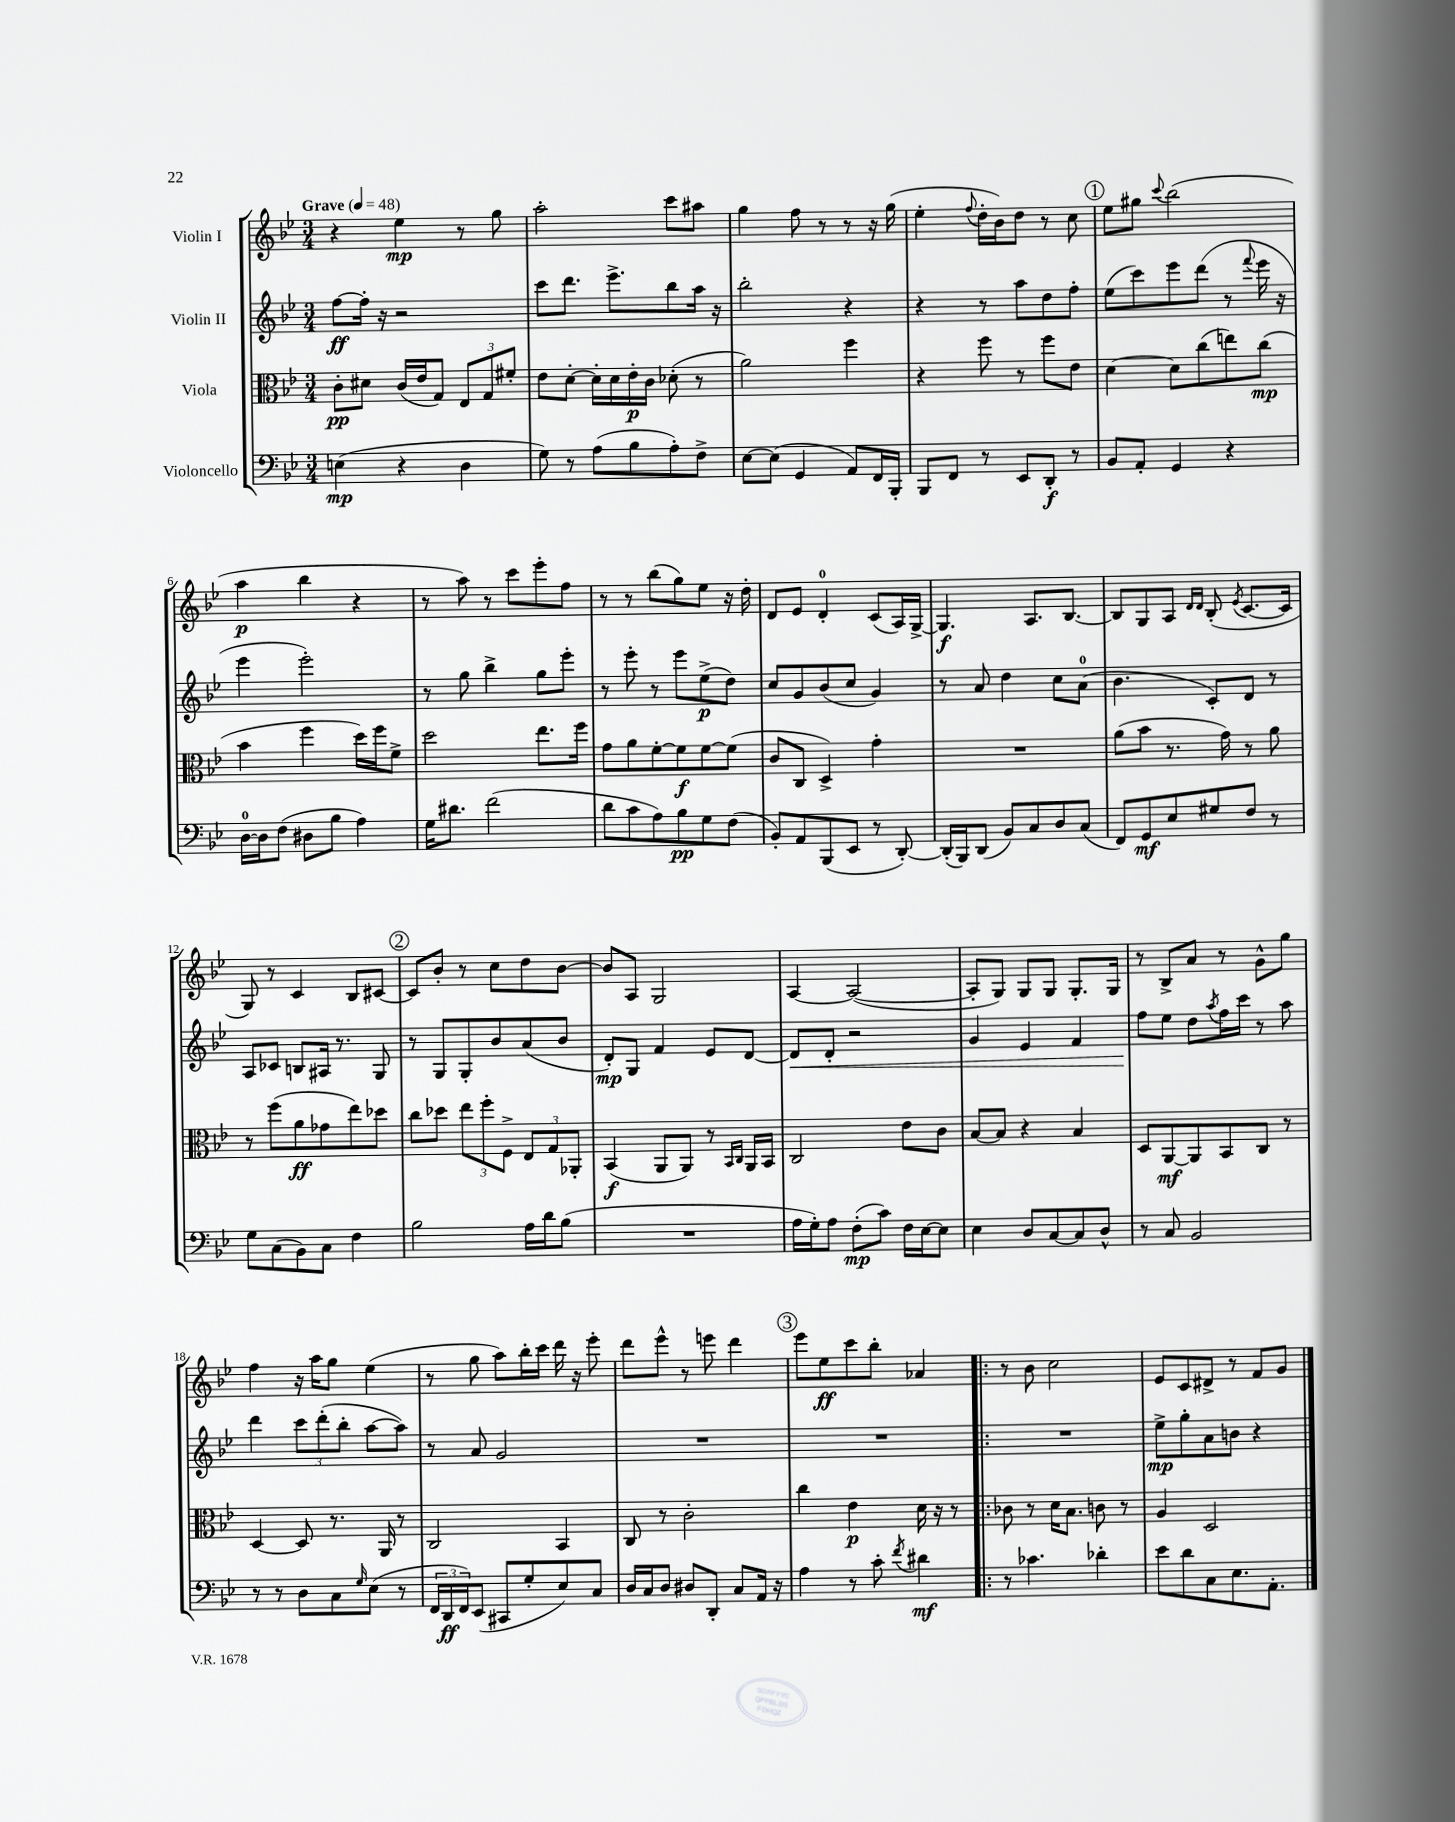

**kern	**dynam	**kern	**dynam	**kern	**dynam	**kern	**dynam
*part4	*part4	*part3	*part3	*part2	*part2	*part1	*part1
*staff4	*staff4	*staff3	*staff3	*staff2	*staff2	*staff1	*staff1
*I"Violoncello	*	*I"Viola	*	*I"Violin II	*	*I"Violin I	*
*clefF4	*	*clefC3	*	*clefG2	*	*clefG2	*
*k[b-e-]	*	*k[b-e-]	*	*k[b-e-]	*	*k[b-e-]	*
*M3/4	*	*M3/4	*	*M3/4	*	*M3/4	*
*MM48	*	*MM48	*	*MM48	*	*MM48	*
=1	=1	=1	=1	=1	=1	=1	=1
!	!	!	!	!	!	!LO:TX:a:B:t=Grave	!
(4En\	mp	8c'\L	pp	[8ff\L	ff	4r	.
.	.	8d#X\J	.	16ff'\Jk]	.	.	.
.	.	.	.	16r	.	.	.
4r	.	(16c/LL	.	2r	.	4ee-\	mp
.	.	16e-/J	.	.	.	.	.
.	.	8G/J)	.	.	.	.	.
4D\	.	12E-/L	.	.	.	8r	.
.	.	12G/	.	.	.	.	.
.	.	.	.	.	.	8gg\	.
.	.	12f#X'/J	.	.	.	.	.
=2	=2	=2	=2	=2	=2	=2	=2
8G\)	.	8e-\L	.	8ccc\L	.	2aa'\	.
8r	.	[8d'\J	.	8.ddd\J	.	.	.
(8A\L	.	16d'\LL]	.	.	.	.	.
.	.	16d\	.	8.eee-^\L	.	.	.
8B-\	.	16e-'\	p	.	.	.	.
.	.	16c\JJ	.	.	.	.	.
8A'\)	.	(8d-X'\	.	8bb-\	.	8ccc\L	.
8F^\J	.	8r	.	16aa\Jk	.	8aa#X\J	.
.	.	.	.	16r	.	.	.
=3	=3	=3	=3	=3	=3	=3	=3
[8E-\L	.	2a\)	.	2bb-'\	.	4gg\	.
(8E-\J]	.	.	.	.	.	.	.
4GG/	.	.	.	.	.	8ff\	.
.	.	.	.	.	.	8r	.
8AA/L)	.	4ff\	.	4r	.	8r	.
16FF/L	.	.	.	.	.	16r	.
16BBB-'/JJ	.	.	.	.	.	(16gg\	.
=4	=4	=4	=4	=4	=4	=4	=4
8BBB-/L	.	4r	.	4r	.	4ee-'\	.
8FF/J	.	.	.	.	.	.	.
.	.	.	.	.	.	8qqff/	.
8r	.	8ff\	.	8r	.	16dd'\LL	.
.	.	.	.	.	.	16b-\J)	.
8EE-/L	.	8r	.	8aa\L	.	8dd\J	.
8DD'/J	f	8ff\L	.	8dd\	.	8r	.
8r	.	8e-\J	.	8ff'\J	.	8cc\	.
!!LO:REH:place=s1:t=1
=5	=5	=5	=5	=5	=5	=5	=5
8BB-/L	.	[4d\	.	(8ee-\L	.	8ee-\L	.
8AA'/J	.	.	.	8ccc\)	.	8gg#X\J	.
.	.	.	.	.	.	8qqccc/	.
4GG/	.	8d\L]	.	8eee-\	.	(2bb-\	.
.	.	(8cc\	.	(8ddd\J	.	.	.
4r	.	8een\)	.	8r	.	.	.
.	.	.	.	8qqfff/	.	.	.
.	.	(8cc\J	mp	16eee-\	.	.	.
.	.	.	.	16r	.	.	.
!!LO:LB:g=z
=6	=6	=6	=6	=6	=6	=6	=6
[16D\LL	.	4b-\	.	4eee-\	.	4aa\	p
16D\J]	.	.	.	.	.	.	.
(8F\J	.	.	.	.	.	.	.
8D#X\L	.	4ff\	.	2eee-'\)	.	4bb-\	.
8B-\J	.	.	.	.	.	.	.
4A\)	.	16dd\LL)	.	.	.	4r	.
.	.	16ff\J	.	.	.	.	.
.	.	8f^\J	.	.	.	.	.
=7	=7	=7	=7	=7	=7	=7	=7
16G\KL	.	2dd\	.	8r	.	8r	.
8.d#X\J	.	.	.	.	.	.	.
.	.	.	.	8gg\	.	8aa\)	.
(2f\	.	.	.	4bb-^\	.	8r	.
.	.	.	.	.	.	8ccc\L	.
.	.	8.ee-\L	.	8gg\L	.	8eee-'\	.
.	.	.	.	8eee-'\J	.	8ff\J	.
.	.	16ff\Jk	.	.	.	.	.
=8	=8	=8	=8	=8	=8	=8	=8
8d\L	.	8g\L	.	8r	.	8r	.
8c\	.	8a\	.	8eee-'\	.	8r	.
8A\)	.	[8f'\	.	8r	.	(8bb-\L	.
8B-\	pp	8f\]	f	8eee-\L	.	8gg\)	.
8G\	.	[8f\	.	(8ee-^\	p	8ee-\J	.
(8F\J	.	(8f\J]	.	8dd\J)	.	16r	.
.	.	.	.	.	.	16dd'\	.
=9	=9	=9	=9	=9	=9	=9	=9
8BB-'/L)	.	8c/L	.	8cc/L	.	8d/L	.
8AA/	.	8C/J	.	8g/	.	8e-/J	.
(8BBB-/	.	4D^/)	.	(8b-/	.	4d'/	.
8EE-/J	.	.	.	8cc/J	.	.	.
8r	.	4g'\	.	4g/)	.	(8c/L	.
[8DD'/)	.	.	.	.	.	16A/L)	.
.	.	.	.	.	.	[16G^/JJ	.
=10	=10	=10	=10	=10	=10	=10	=10
(16DD'/LL]	.	2.r	.	8r	.	4.G/]	f
16BBB-/J)	.	.	.	.	.	.	.
(8DD/J	.	.	.	8a/	.	.	.
8BB-/L)	.	.	.	4dd\	.	.	.
8C/	.	.	.	.	.	8.A/L	.
8D/	.	.	.	8cc\L	.	.	.
.	.	.	.	.	.	[8.B-/J	.
(8C/J	.	.	.	(8a\J	.	.	.
=11	=11	=11	=11	=11	=11	=11	=11
8FF/L)	.	(8a\L	.	4.b-\	.	8B-/L]	.
8GG/	mf	8b-\J	.	.	.	8G/	.
8E-/	.	8.r	.	.	.	8A/J	.
.	.	.	.	.	.	16qqd/LL	.
.	.	.	.	.	.	16qqd/JJ	.
8G#X/	.	.	.	8c'/L)	.	(8B-'/	.
.	.	16g\)	.	.	.	.	.
.	.	.	.	.	.	8qe-/	.
8F/J	.	8r	.	8d/J	.	[8.c/L	.
8r	.	8a\	.	8r	.	.	.
.	.	.	.	.	.	16c/Jk]	.
!!LO:LB:g=z
=12	=12	=12	=12	=12	=12	=12	=12
8G\L	.	8r	.	8A/L	.	8G/)	.
(8C\	.	(8ff\L	.	8c-X/J	.	8r	.
8BB-\)	.	8a\	ff	8Bn/L	.	4c/	.
8C\J	.	8g-X\	.	16A#X/Jk	.	.	.
.	.	.	.	8.r	.	.	.
4F\	.	8ee-\)	.	.	.	8B-/L	.
.	.	8dd-X\J	.	8G/	.	[8c#X/J	.
!!LO:REH:place=s1:t=2
=13	=13	=13	=13	=13	=13	=13	=13
2B-\	.	8cc\L	.	8r	.	8c#/L]	.
.	.	8dd-X\J	.	8G/L	.	8b-'/J	.
.	.	12ee-\L	.	8G'/	.	8r	.
.	.	12ff'\	.	.	.	.	.
.	.	.	.	8b-/	.	8cc\L	.
.	.	12F^\J	.	.	.	.	.
16A\LL	.	12E-/L	.	(8a/	.	8dd\	.
16d\J	.	.	.	.	.	.	.
.	.	12G/	.	.	.	.	.
(8B-\J	.	.	.	8b-/J	.	[8b-\J	.
.	.	12AA-X'/J	.	.	.	.	.
=14	=14	=14	=14	=14	=14	=14	=14
2.r	.	(4BB-/	f	8d'/L)	mp	8b-/L]	.
.	.	.	.	8G/J	.	8A/J	.
.	.	8AA/L	.	4f/	.	2G/	.
.	.	8AA/J)	.	.	.	.	.
.	.	8r	.	8e-/L	.	.	.
.	.	16qqBB-/LL	.	.	.	.	.
.	.	16qqC/JJ	.	.	.	.	.
.	.	16AA/LL	.	[8d/J	.	.	.
.	.	16BB-/JJ	.	.	.	.	.
=15	=15	=15	=15	=15	=15	=15	=15
!	!	!	!	!	!LO:HP:b	!	!
16A\LL	.	2C/	.	8d/L]	<	[4A/	.
16G'\J)	.	.	.	.	.	.	.
8A\J	.	.	.	8d'/J	.	.	.
(8F'\L	mp	.	.	2r	.	(2A/_	.
8c\J)	.	.	.	.	.	.	.
16F\LL	.	8e-\L	.	.	.	.	.
[16E-\J	.	.	.	.	.	.	.
8E-\J]	.	8c\J	.	.	.	.	.
=16	=16	=16	=16	=16	=16	=16	=16
4E-\	.	[8B-/L	.	4g/	.	8A'/L]	.
.	.	8B-/J]	.	.	.	8G/J)	.
8D/L	.	4r	.	4e-/	.	8G/L	.
[8C/	.	.	.	.	.	8G/J	.
8C/]	.	4B-/	.	4f/	.	8.G'/L	.
8D^^/J	.	.	.	.	.	.	.
.	.	.	.	.	.	16G/Jk	.
=17	=17	=17	=17	=17	=17	=17	=17
8r	.	8D/L	.	8ff\L	.	8r	.
8C/	.	[8AA/	mf	8ee-\J	[	8B-^/L	.
2BB-/	.	8AA/]	.	8dd\L	.	8a/J	.
.	.	.	.	8qaa/	.	.	.
.	.	8BB-/	.	16ff\L	.	8r	.
.	.	.	.	16ccc\JJ	.	.	.
.	.	8C/J	.	8r	.	8g^^\L	.
.	.	8r	.	8aa\	.	8gg\J	.
!!LO:LB:g=z
=18	=18	=18	=18	=18	=18	=18	=18
8r	.	[4D/	.	4ddd\	.	4ff\	.
8r	.	.	.	.	.	.	.
8D\L	.	8D/]	.	12ccc\L	.	16r	.
.	.	.	.	.	.	16aa\KL	.
.	.	.	.	(12ddd'\	.	.	.
8C\	.	8.r	.	.	.	8gg\J	.
.	.	.	.	12bb-'\J	.	.	.
16qqG/	.	.	.	.	.	.	.
(8E-\J	.	.	.	[8aa\L	.	(4ee-\	.
.	.	16AA/	.	.	.	.	.
8r	.	8r	.	8aa\J])	.	.	.
=19	=19	=19	=19	=19	=19	=19	=19
24FF/LL	.	2C/	.	8r	.	8r	.
24DD/	ff	.	.	.	.	.	.
24FF/J)	.	.	.	.	.	.	.
(8EE-/J	.	.	.	8a/	.	8gg\	.
8CC#X/L	.	.	.	2g/	.	8aa\L)	.
8G'/	.	.	.	.	.	16bb-'\L	.
.	.	.	.	.	.	16ccc\JJ	.
8E-/)	.	4BB-/	.	.	.	16ddd\	.
.	.	.	.	.	.	16r	.
8C/J	.	.	.	.	.	8eee-'\	.
=20	=20	=20	=20	=20	=20	=20	=20
16D/LL	.	8C/	.	2.r	.	8ddd\L	.
16C/J	.	.	.	.	.	.	.
8D/J	.	8r	.	.	.	8eee-^^\J	.
8D#X/L	.	2c'\	.	.	.	8r	.
8DD'/J	.	.	.	.	.	8eeen\	.
8C/L	.	.	.	.	.	4ddd\	.
16AA/Jk	.	.	.	.	.	.	.
16r	.	.	.	.	.	.	.
!!LO:REH:place=s1:t=3
=21	=21	=21	=21	=21	=21	=21	=21
4A\	.	4cc\	.	2.r	.	8eee-\L	.
.	.	.	.	.	.	8ee-\	ff
8r	.	4e-\	p	.	.	8ccc\	.
8c'\	.	.	.	.	.	8bb-'\J	.
8qf/	.	.	.	.	.	.	.
4d#X\	mf	16d\	.	.	.	4a-X/	.
.	.	16r	.	.	.	.	.
.	.	8r	.	.	.	.	.
=22!|:	=22!|:	=22!|:	=22!|:	=22!|:	=22!|:	=22!|:	=22!|:
8r	.	8c-X\	.	2.r	.	8r	.
4.c-X\	.	8r	.	.	.	8b-\	.
.	.	16d\KL	.	.	.	2cc\	.
.	.	8.B-\J	.	.	.	.	.
4d-X'\	.	8cn\	.	.	.	.	.
.	.	8r	.	.	.	.	.
=23	=23	=23	=23	=23	=23	=23	=23
8e-\L	.	4A/	.	8ee-^\L	mp	8e-/L	.
8d\	.	.	.	8gg'\	.	8c/	.
8C\	.	2D/	.	8a\	.	8d#X^/J	.
8.E-\	.	.	.	8bn\J	.	8r	.
.	.	.	.	4r	.	8f/L	.
8.AA'\J	.	.	.	.	.	.	.
.	.	.	.	.	.	8g/J	.
==	==	==	==	==	==	==	==
*-	*-	*-	*-	*-	*-	*-	*-
